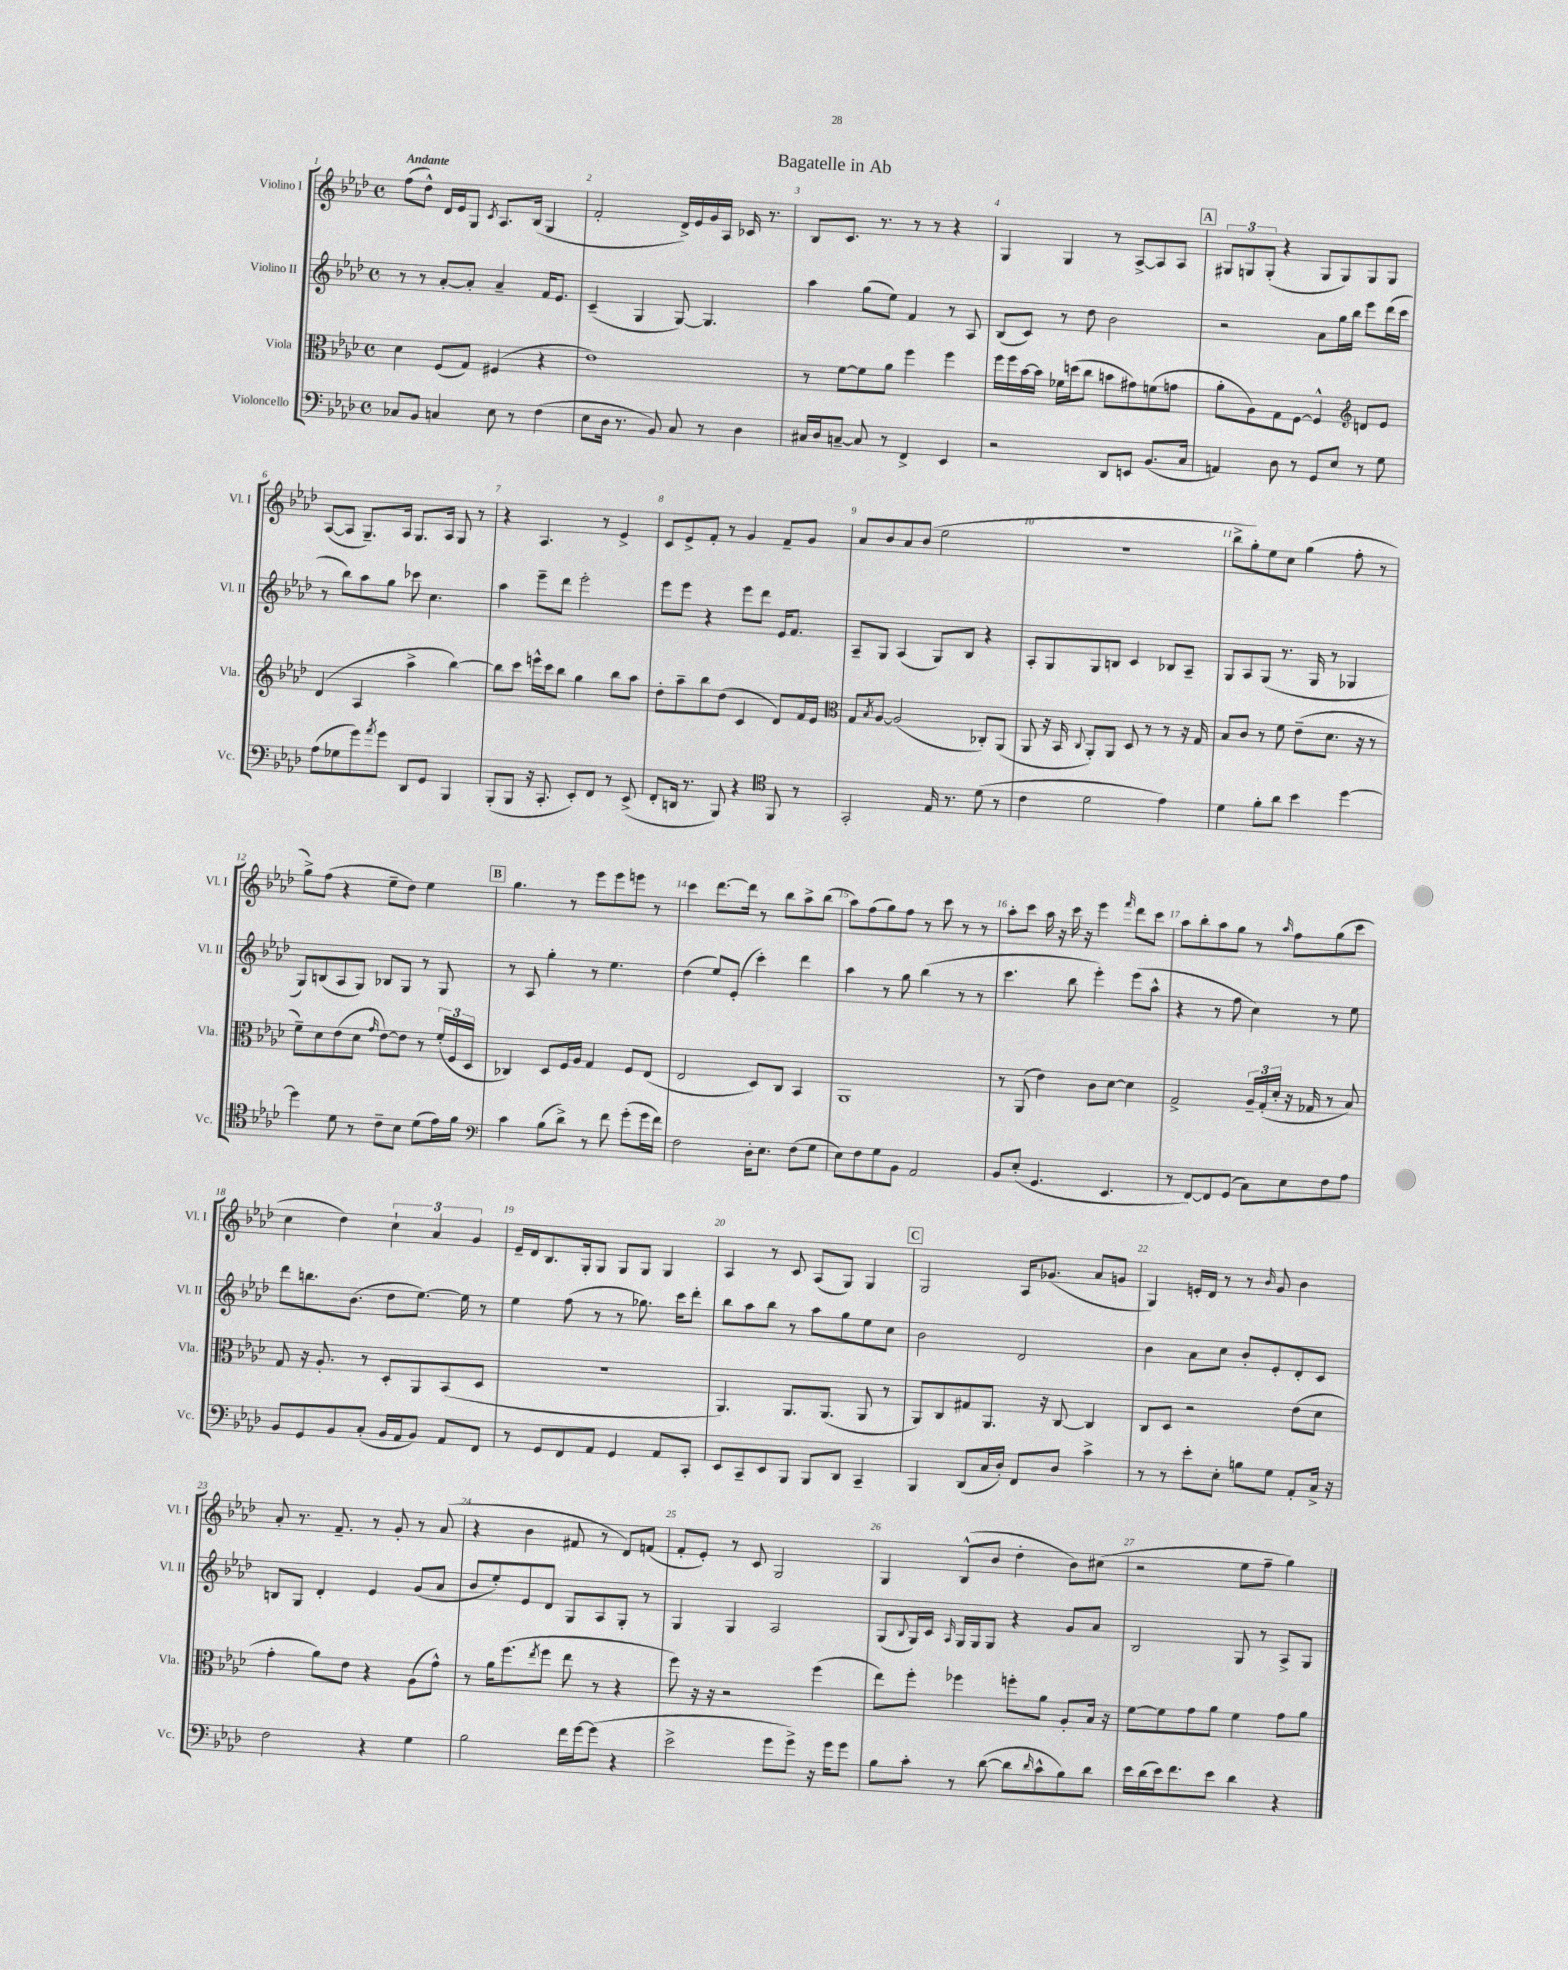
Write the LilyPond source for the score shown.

\header { title = "Bagatelle in Ab" }
<<
\new StaffGroup <<
\new Staff = "s0" \with { instrumentName = "Violino I" shortInstrumentName = "Vl. I" } {
    \clef treble \key aes \major \defaultTimeSignature \time 4/4 \tempo "Andante"
    f''8( des''8-^) des'16 ees'16 g8 \acciaccatura { c'8 } aes8. bes16( g4 |
    f'2-. des'16->) ees'16 g'16 aes16 ces'16 r8. |
    bes8 c'8. r8. r8 r8 r4 |
    g4 g4 r8 aes8~-> aes8 aes8 |
    \mark \markup { \box "A" } \tuplet 3/2 { gis8 g8 g8-.( } r4 g8 g8) g8 g8 |
    aes8~( aes8 g8.--) aes16 g8. aes16 g8 r8 |
    r4 aes4. r8 ees'4-> |
    c'8 ees'8-> f'8-. r8 g'4 f'8-- g'8 |
    aes'8 bes'8 aes'8 bes'8( ees''2 |
    R1 |
    bes''8-> g''8-.) ees''8 c''8 g''4( f''8-. r8 |
    g''8->) f''8( r4 ees''8-- des''8) ees''4 |
    \mark \markup { \box "B" } g''4. r8 ees'''8 ees'''8 e'''8 r8 |
    c'''4 des'''8.~ des'''16 r8 bes''8 aes''8-> bes''8( |
    aes''8) f''8( g''8) f''8 r8 c'''8 r8 r8 |
    aes''8-. c'''8 aes''16 r16 c'''16 r16 ees'''4 \grace { f'''16 } des'''8 c'''8 |
    aes''8 bes''8-. aes''8 g''8 r8 \grace { aes''16 } f''8 g''8( c'''8 |
    c''4 des''4) \tuplet 3/2 { c''4-! aes'4 g'4 } |
    ees'16-- des'16 bes8. g16-. g8 g8 g8 g4 |
    aes4 r8 c'8 aes8( g8) g4 |
    \mark \markup { \box "C" } g2 aes16 ges'8.( aes'8 g'8 |
    g4) e'16-. des'16 r8 r8 \grace { bes'16 } g'8 bes'4 |
    aes'8-. r8. f'8.-- r8 g'8-. r8 aes'8( |
    r4 bes'4 fis'8 r8 des'8) f'8( |
    f'8-. ees'8-.) r8 c'8 g2 |
    g4 bes8-^( bes'8 des''4-. bes'8) cis''8( |
    r2 ees''8 f''8-- g''4) \bar "|." |
}
\new Staff = "s1" \with { instrumentName = "Violino II" shortInstrumentName = "Vl. II" } {
    \clef treble \key aes \major \defaultTimeSignature \time 4/4
    r8 r8 aes'8~-. aes'8-. aes'4-- f'16 ees'8. |
    c'4--( g4 g8~) g4. |
    aes''4 g''8( ees''8) f'4 r8 aes8 |
    bes8( c'8) r8 des''8 bes'2 |
    \mark \markup { \box "A" } r2 aes'8 g''16 bes''16 ees'''8 des'''16( c'''16 |
    r8 bes''8) aes''8 g''8 ces'''8 c''4. |
    aes''4 ees'''8-- des'''8 ees'''2-. |
    ees'''8 ees'''8 r4 ees'''8 des'''8 ees'16 f'8. |
    aes8-- g8 aes4( g8) bes8 r4 |
    aes8-. g8 g8 b8 c'4 bes8 aes8-- |
    g8 aes8 g8( r8. g16 r8 ges4 |
    g8) b8( aes8 g8) bes8 g8 r8 g8 |
    \mark \markup { \box "B" } r8 aes8 g''4-. r8 ees''4. |
    des''4( ees''8) ees'8-.( c'''4-.) des'''4 |
    aes''4 r8 g''8 bes''4( r8 r8 |
    c'''4. bes''8 ees'''4-.) ees'''8( aes''8-^ |
    r4 r8 f''8 c''4) r8 ees''8 |
    des'''8 b''8. bes'8.( des''8 ees''8.~) ees''16 r8 |
    ees''4 f''8( r8 r8 ges''8.) c'''16 des'''8-. |
    bes''8 aes''8 bes''8 r8 aes''8 g''8 ees''8 c''8 |
    \mark \markup { \box "C" } bes'2 des'2 |
    bes'4 aes'8 c''8 bes'8-. ees'8-. des'8-. c'8 |
    b8 g8 des'4-. ees'4 g'8( aes'8 |
    bes'8 ees''8-.) ees'8 des'8 g8 aes8 g8-. r8 |
    g4 g4 aes2 |
    g8( \appoggiatura { bes8 } g16) c'16 \grace { aes16 } g16 g16 g8 r4 g'8 aes'8 |
    bes2 g8 r8 aes8-> g8 \bar "|." |
}
\new Staff = "s2" \with { instrumentName = "Viola" shortInstrumentName = "Vla." } {
    \clef alto \key aes \major \defaultTimeSignature \time 4/4
    des'4 f8( g8) fis4( r4 |
    ees'1) |
    r8 f'8~ f'8 aes'8 f''4 f''4 |
    f''16 f''16 bes'16~ bes'16 fes'16 d''16( c''8 b'8 gis'8) f'8( g'8 |
    \mark \markup { \box "A" } aes'8-. aes8) g8 f8~ f4-^ \clef treble d'8 ees'8 |
    des'4( aes4 aes''4-> bes''4~) |
    bes''8 c'''8 e'''16-^ c'''16 bes''8 g''4 bes''8 aes''8 |
    des''8-. aes''8-- bes''8 des''8( c'4 des'8) f'16 ees'16 |
    \clef alto g8 \acciaccatura { bes8 } aes8~ aes2( ces8-.) aes,8( |
    aes,8 r16 bes,16 \appoggiatura { c8 } aes,8-.) aes,8 des8 r8 r8 r16 g16 |
    bes8 c'8 r8 f'8 ees'8--( des'8. r16 r8 |
    f'8--) des'8 ees'8( des'8 \grace { g'16 } ees'8~) ees'8 r8 \tuplet 3/2 { f'16-.( f16 des16 } |
    \mark \markup { \box "B" } ces4) des8 f16 aes16 g4 f8 ees8( |
    ees2 des8) c8 bes,4 |
    aes,1 |
    r8 aes,8( ees'4) c'8 des'8~ des'4 |
    g2-> \tuplet 3/2 { aes16-- g16-.( des'16-. } r16 ges16 r8 bes8) |
    g8 r16 aes8.-. r8 des8-. aes,8 bes,8( des8 |
    r1 |
    aes,4.) aes,8. aes,8.( aes,8 r8 |
    \mark \markup { \box "C" } aes,8) c8 gis8 aes,8. r16 c8~ c4 |
    c8 des8 r2 ees'8( des'8 |
    g'4-. aes'8) ees'8 r4 aes8( g'8-^) |
    r8 aes'16 f''8.( \acciaccatura { ees''8 } f''8 ees''8 r8 r4 |
    f''8) r16 r16 r2 f''4( |
    ees''8) f''8-. fes''4 f''8-. aes'8 aes8-. bes16 r16 |
    f'8~ f'8 g'8 aes'8 f'4 g'8 aes'8 \bar "|." |
}
\new Staff = "s3" \with { instrumentName = "Violoncello" shortInstrumentName = "Vc." } {
    \clef bass \key aes \major \defaultTimeSignature \time 4/4
    ces8 bes,8 c4 ees8 r8 f4( |
    ees8 des16 r8. bes,8) c8 r8 des4 |
    cis16 des16 c8~-- c8 r8 f,4-> ees,4 |
    r2 des,8 e,8 bes,8.( c16 |
    \mark \markup { \box "A" } a,4) des8 r8 g,8 ees8 r8 g8 |
    aes8( ges8 g'8) \acciaccatura { aes'8 } g'8 des,8 g,8 bes,,4 |
    bes,,8-.( bes,,8 r16 c,8.-. ees,8-.) f,8 r8 ees,8->( |
    f,8-. d,16 r8. bes,,8) r4 \clef tenor f,8 r8 |
    g,2-. ees16 r8. des'8( r8 |
    c'4 des'2 ees'4) |
    des'4 f'8-. aes'8 bes'4 des''4~ |
    des''4 des'8 r8 c'8-- bes8 des'8( ees'16) f'16 |
    \mark \markup { \box "B" } \clef bass c'4 bes8( des'8->) r8 f'8 g'8-.( g'16 f'16) |
    f2 des16-. ees8. f8( g8 |
    ees8) f8 g8 bes,8 aes,2 |
    bes,8 ees8-.( g,4. ees,4. |
    r8 f,8~) f,8 g,8( c8) ees8 f8 aes8 |
    bes,8 g,8 bes,8 c8-.( bes,16 aes,16 bes,8) aes,8 f,8 |
    r8 g,8 f,8 aes,8 g,4 aes,8 c,8-. |
    ees,8 c,8-- ees,8 bes,,8 bes,,8 des,8 c,4-- |
    \mark \markup { \box "C" } bes,,4 des,8( c16 des16-.) f,8 des8 c'4-> |
    r8 r8 ees'8-. ees8-. b8 g8 aes,8-. c16-> r16 |
    f2 r4 g4 |
    bes2 f'16 g'16~ g'8( r4 |
    ees'2-> g'8 g'8->) r16 g'16 g'8 |
    bes8 c'8-. r8 des'8~( des'8 \grace { des'16 } c'8-^ bes8) des'8 |
    ees'16 des'16( ees'16) f'8. ees'8 des'4 r4 \bar "|." |
}
>>
>>
\layout { \context { \Score \override BarNumber.break-visibility = ##(#f #t #t) barNumberVisibility = #all-bar-numbers-visible } }
